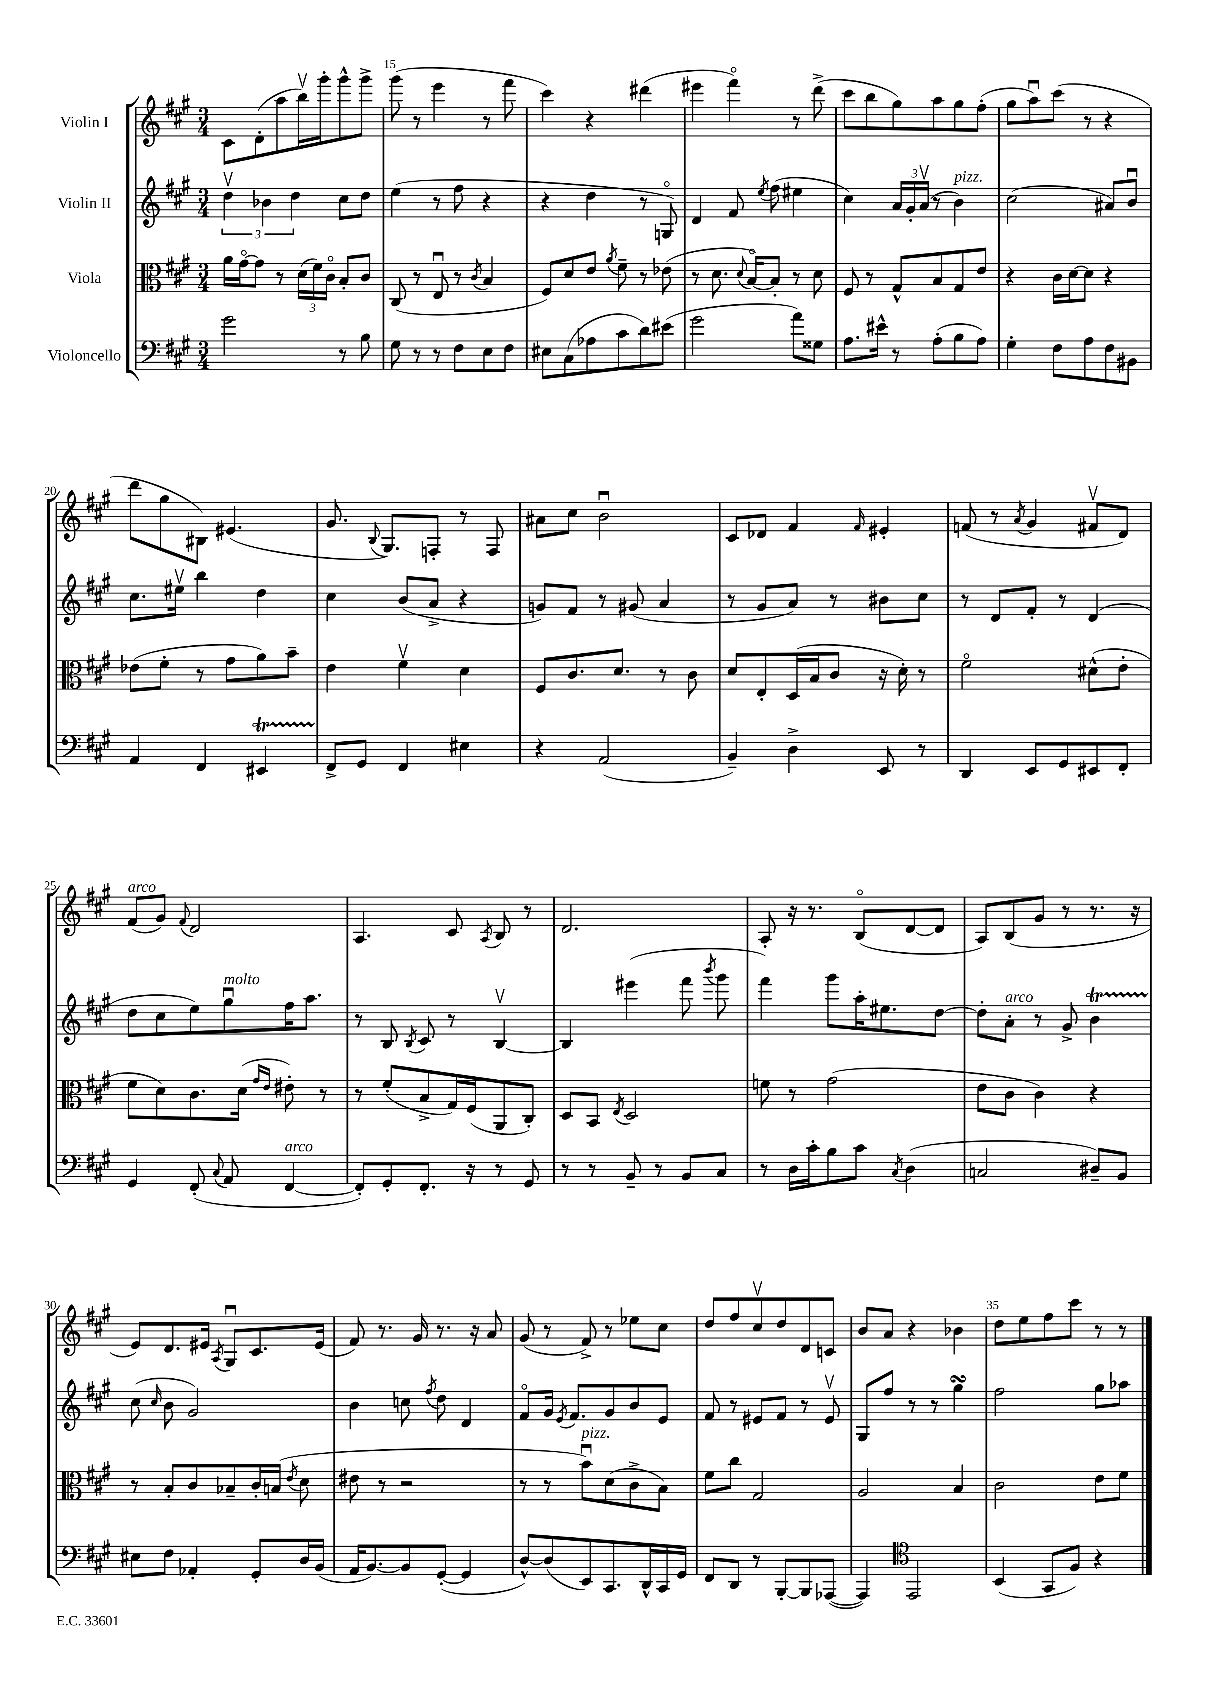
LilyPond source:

<<
\new StaffGroup <<
\new Staff = "s0" \with { instrumentName = "Violin I" } {
    \clef treble \key a \major \numericTimeSignature \time 3/4
    \autoBeamOff cis'8[ d'8-.( a''8 b''16\upbow) gis'''16-. gis'''8-^ gis'''8]-> |
    gis'''8( r8 e'''4 r8 fis'''8 |
    cis'''4) r4 dis'''4( |
    eis'''4 fis'''4\flageolet) r8 d'''8->( |
    cis'''8[ b''8 gis''8) a''8 gis''8 fis''8]-.( |
    gis''8[ a''8\downbow) cis'''8]( r8 r4 |
    d'''8[ gis''8 bis8]) eis'4.( |
    gis'8. \appoggiatura { b8 } gis8.[) f8]-. r8 f8 |
    ais'8[ cis''8] b'2\downbow |
    cis'8[ des'8] fis'4 \grace { fis'16 } eis'4-. |
    f'8( r8 \acciaccatura { a'8 } gis'4 fis'8[\upbow d'8]) |
    fis'8[^\markup { \italic "arco" }( gis'8]) \appoggiatura { fis'8 } d'2 |
    a4. cis'8 \acciaccatura { a8 } b8 r8 |
    d'2. |
    a8-. r16 r8. b8[\flageolet( d'8~ d'8] |
    a8[) b8( gis'8] r8 r8. r16 |
    e'8[) d'8. eis'16] \acciaccatura { a8 } gis8[\downbow cis'8. eis'16]( |
    fis'8) r8. gis'16 r8. r16 a'8 |
    gis'8( r8 fis'8->) r8 ees''8[ cis''8] |
    d''8[ fis''8 cis''8\upbow d''8 d'8 c'8] |
    b'8[ a'8] r4 bes'4 |
    d''8[ e''8 fis''8 cis'''8] r8 r8 \bar "|." |
}
\new Staff = "s1" \with { instrumentName = "Violin II" } {
    \clef treble \key a \major \numericTimeSignature \time 3/4
    \autoBeamOff \tuplet 3/2 { d''4\upbow bes'4 d''4 } cis''8[ d''8] |
    e''4( r8 fis''8 r4 |
    r4 d''4 r8 g8\flageolet) |
    d'4 fis'8 \acciaccatura { e''8 } fis''8( eis''4 |
    cis''4) \tuplet 3/2 { a'16[ gis'16-. a'16]\upbow( } r8 b'4^\markup { \italic "pizz." }) |
    cis''2( ais'8[) b'8]\downbow |
    cis''8.[ eis''16]\upbow b''4 d''4 |
    cis''4 b'8[( a'8]-> r4 |
    g'8[) fis'8] r8 gis'8( a'4 |
    r8 gis'8[ a'8]) r8 bis'8[ cis''8] |
    r8 d'8[ fis'8]-. r8 d'4( |
    d''8[ cis''8 e''8) gis''8\downbow^\markup { \italic "molto" } fis''16 a''8.] |
    r8 b8 \acciaccatura { b8 } cis'8 r8 b4~\upbow |
    b4 eis'''4( fis'''8 \acciaccatura { b'''8 } gis'''8 |
    fis'''4) gis'''8[ a''16-. eis''8. d''8]~ |
    d''8[-. a'8]-.^\markup { \italic "arco" } r8 gis'8-> b'4\startTrillSpan |
    cis''8\stopTrillSpan( \grace { cis''16 } b'8 gis'2) |
    b'4 c''8 \acciaccatura { fis''8 } d''8 d'4 |
    fis'8[\flageolet gis'16] \acciaccatura { e'8 } fis'8.[ gis'8 b'8 e'8] |
    fis'8 r8 eis'8[ fis'8] r8 eis'8\upbow |
    gis8[ fis''8] r8 r8 gis''4\turn |
    fis''2 gis''8[ aes''8] \bar "|." |
}
\new Staff = "s2" \with { instrumentName = "Viola" } {
    \clef alto \key a \major \numericTimeSignature \time 3/4
    \autoBeamOff a'16[ gis'16~\flageolet gis'8] r8 \tuplet 3/2 { d'16[( fis'16) cis'16]\flageolet } b8[-. cis'8] |
    cis8( r8 e8\downbow r8 \acciaccatura { cis'8 } b4 |
    fis8[) d'8 e'8] \acciaccatura { a'8 } fis'8-- r8 ees'8( |
    r8 d'8. \appoggiatura { d'8 } b16[~\flageolet) b8]-. r8 d'8 |
    fis8 r8 gis8[-^ b8 gis8 e'8] |
    r4 cis'16[ d'16~ d'8] r4 |
    ees'8[( fis'8]-. r8 gis'8[ a'8) b'8]-- |
    e'4 fis'4\upbow d'4 |
    fis8[ cis'8. d'8.] r8 cis'8 |
    d'8[ e8-. d16( b16 cis'8] r16 d'16-.) r8 |
    fis'2\flageolet dis'8[-^( e'8]-. |
    fis'8[ d'8) cis'8. d'16]( \grace { gis'16[ e'16] } eis'8-.) r8 |
    r8 fis'8[-.( b8-> gis16) fis16( a,8 cis8]-.) |
    d8[ b,8] \acciaccatura { e8 } d2 |
    f'8 r8 gis'2( |
    e'8[ cis'8] cis'4) r4 |
    r8 b8[-. cis'8 bes8-- cis'16-. b16]( \acciaccatura { e'8 } d'8 |
    eis'8 r8 r2 |
    r8 r8 b'8[\downbow^\markup { \italic "pizz." }) d'8( cis'8-> b8]) |
    fis'8[ cis''8] gis2 |
    a2 b4 |
    cis'2 e'8[ fis'8] \bar "|." |
}
\new Staff = "s3" \with { instrumentName = "Violoncello" } {
    \clef bass \key a \major \numericTimeSignature \time 3/4
    \autoBeamOff gis'2 r8 b8 |
    gis8 r8 r8 fis8[ e8 fis8] |
    eis8[ cis8( aes8 cis'8 d'8) eis'8]( |
    gis'2 a'8[) gisis8] |
    a8.[ eis'16]-^ r8 a8[-.( b8 a8]) |
    gis4-. fis8[ a8 fis8 bis,8] |
    a,4 fis,4 eis,4\startTrillSpan |
    fis,8[->\stopTrillSpan gis,8] fis,4 eis4 |
    r4 a,2( |
    b,4--) d4-> e,8 r8 |
    d,4 e,8[ gis,8 eis,8 fis,8]-. |
    gis,4 fis,8-.( \appoggiatura { cis8 } a,8 fis,4~^\markup { \italic "arco" } |
    fis,8[-.) gis,8-. fis,8.]-. r16 r8 gis,8 |
    r8 r8 b,8-- r8 b,8[ cis8] |
    r8 d16[ cis'16-. b8 cis'8] \acciaccatura { cis8 } d4( |
    c2 dis8[--) b,8] |
    eis8[ fis8] aes,4-. gis,8[-. d16 b,16]( |
    a,16[ b,8.~) b,8 gis,8]~-.( gis,4 |
    d8[~-^) d8( e,8) cis,8. d,16-^ cis,16 gis,16] |
    fis,8[ d,8] r8 b,,8[~-. b,,8 aes,,8]~( |
    aes,,4) \clef tenor e,2 |
    b,4( gis,8[ fis8]) r4 \bar "|." |
}
>>
>>
\layout { \context { \Score currentBarNumber = #14 \override BarNumber.break-visibility = ##(#f #t #t) barNumberVisibility = #(every-nth-bar-number-visible 5) } }
